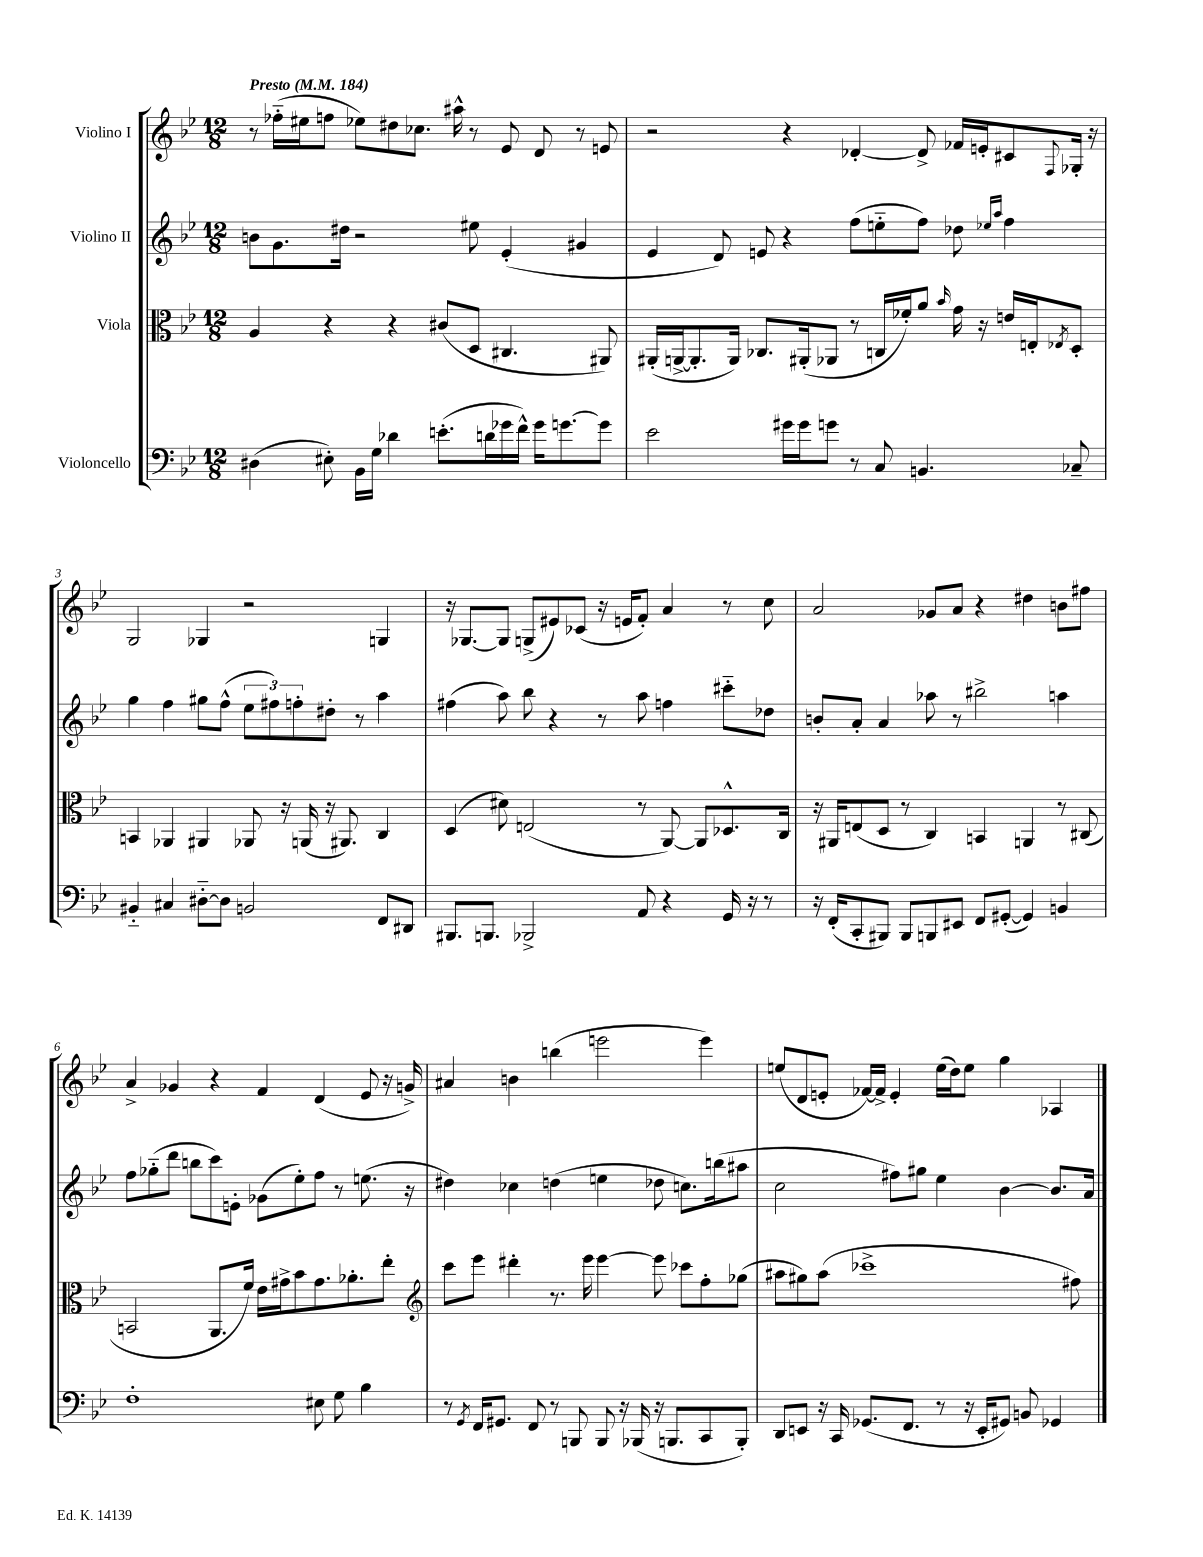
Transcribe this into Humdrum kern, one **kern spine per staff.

**kern	**kern	**kern	**kern
*staff4	*staff3	*staff2	*staff1
*clefF4	*clefC3	*clefG2	*clefG2
*k[b-e-]	*k[b-e-]	*k[b-e-]	*k[b-e-]
*M12/8	*M12/8	*M12/8	*M12/8
*MM184	*MM184	*MM184	*MM184
(4D#	4A	8b	8r
.	.	8.g	(16ff-'~
.	.	.	16ee#
8E#')	4r	.	8ff
.	.	16dd#	.
16BB-	.	2r	8ee-)
16G	.	.	.
4d-	4r	.	8dd#
.	.	.	8.cc-
(8.e'	(8c#	.	.
.	.	.	16aa#^^
.	8D	8ee#	8r
16d	.	.	.
16g-	4.C#	(4e-'	8e-
16f^^)	.	.	.
16g-	.	.	8d
[8.g	.	.	.
.	.	4g#	8r
8g]	8AA#)	.	8e
=	=	=	=
2e-	(16AA#'	4e-	2r
.	[16AA^	.	.
.	8.AA']	.	.
.	.	8d)	.
.	16AA)	.	.
.	8.C-	8e	.
16g#	.	4r	4r
16g#	(16AA#'	.	.
8g	8AA-	.	.
8r	8r	(8ff	[4d-'
8C	16C	8ee'~	.
.	16f-')	.	.
4.BB	8a	8ff)	8d-^]
.	16qqb-	.	.
.	16g	8dd-	16f-
.	16r	.	16e'
.	.	16qqee-	.
.	.	16qqaa	.
.	16e	4ff	8c#
.	16E'	.	.
.	8qE-	.	8qqF
8C-~	8D'	.	16G-'
.	.	.	16r
=	=	=	=
4BB#'~	4BB	4gg	2G
4C#	4AA-	4ff	.
[8D#'~	4AA#	8gg#	4G-
8D#]	.	(8ff^^	.
2BB	8AA-	12ee-	2r
.	.	12ff#)	.
.	16r	.	.
.	.	12ff'	.
.	(16AA	.	.
.	16r	8dd#'	.
.	8.AA#)	.	.
.	.	8r	.
8FF	4C	4aa	4G
8DD#	.	.	.
=	=	=	=
8.BBB#	(4D	(4ff#	16r
.	.	.	[8.G-
8.BBB	.	.	.
.	8d#)	8aa)	8G-]
2BBB-^	(2E	8bb-	(8G^
.	.	4r	8e#)
.	.	.	(8c-
.	.	8r	16r
.	.	.	16e
8AA	8r	8aa	8f')
4r	[8AA)	4ff	4a
.	8AA]	.	.
16GG	8.D-^^	8ccc#'~	8r
16r	.	.	.
8r	.	8dd-	8cc
.	16C	.	.
=	=	=	=
16r	16r	8b'	2a
(16FF'	16AA#	.	.
8CC'	(8E	8a'	.
8BBB#)	8D	4a	.
8BBB#	8r	.	.
8BBB	4C)	8aa-	8g-
8EE#	.	8r	8a
8FF	4BB	2bb#^	4r
([8GG#'	.	.	.
4GG#])	4AA	.	4dd#
4BB	8r	4aa	8b
.	(8C#	.	8ff#
=	=	=	=
1F'	2BB	8ff	4a^
.	.	(8gg-'~	.
.	.	8ddd	4g-
.	.	8bb	.
.	8.AA	8ccc)	4r
.	.	8e'	.
.	16f)	.	.
.	16e-	(8g-	4f
.	16g#^	.	.
.	8b-	8ee-')	.
8E#	8.g#	8ff	(4d
8G	.	8r	.
.	8.a-'	.	.
4B-	.	(8.ee	8e-
.	8ee-'	.	16r
.	.	16r	16g^)
=	=	=	=
*	*clefG2	*	*
8r	8ccc	4dd#)	4a#
8qGG	.	.	.
16FF	8eee-	.	.
8.GG#	.	.	.
.	4ddd#'	4cc-	4b
8FF	.	.	.
8r	8.r	(4dd	(4bb
8BBB	.	.	.
.	16eee-	.	.
8BBB	[4eee-	4ee	2eee
16r	.	.	.
(16BBB-	.	.	.
16r	8eee-]	8dd-	.
8.BBB	.	.	.
.	8ccc-	8.cc)	.
8CC	8ff'	.	4eee)
.	.	(16bb	.
8BBB')	(8gg-	8aa#	.
=	=	=	=
8DD	8aa#	2cc	(8ee
8EE	8gg#)	.	8d
16r	(8aa#	.	8e'
16CC	.	.	.
(8.GG-	1ccc-^	.	[16f-)
.	.	.	16f-^]
.	.	8ff#)	4e'
8.FF	.	.	.
.	.	8gg#	.
8r	.	4ee-	(16ee
.	.	.	16dd)
16r	.	.	8ee
16EE'	.	.	.
8GG#)	.	[4b-	4gg
8BB	.	.	.
4GG-	.	8.b-]	4A-
.	8ff#)	.	.
.	.	16a	.
==	==	==	==
*-	*-	*-	*-
